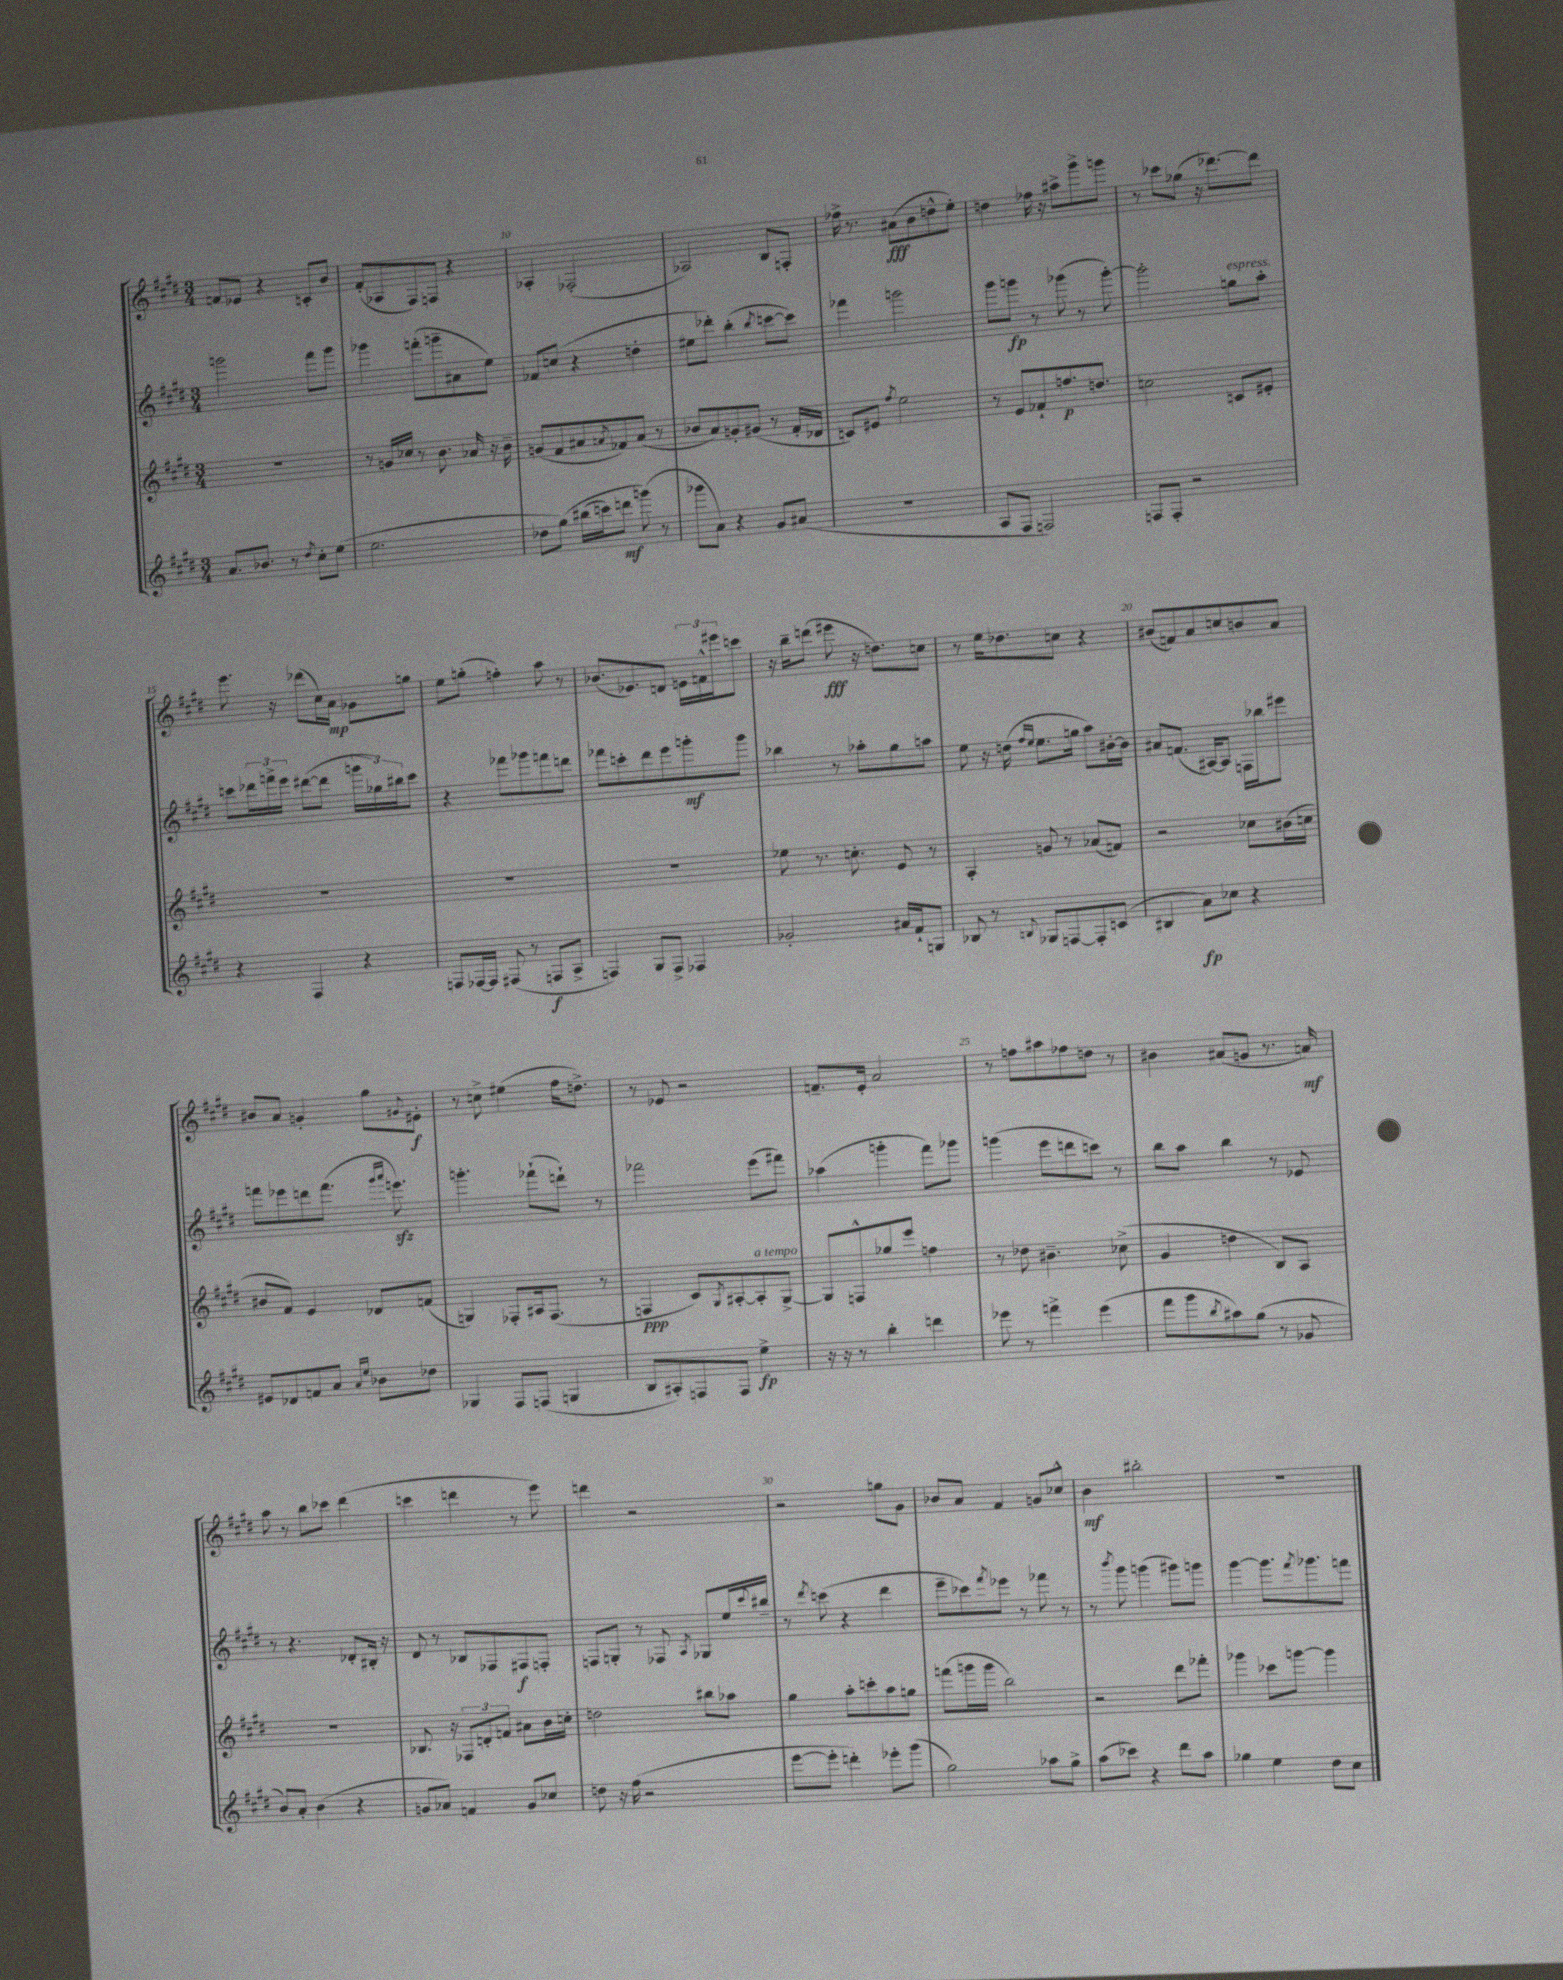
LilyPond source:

<<
\new StaffGroup <<
\new Staff = "s0" {
    \clef treble \key e \major \numericTimeSignature \time 3/4
    f'8 ees'8 r4 c'8-. b'8 |
    fis'8-.( aes8 fis8) f8 r4 |
    aes4-. fes2-.( |
    aes2) b8 f8-. |
    fes''16-> r8. ais'8\fff( b'8 d''8-^ e''8-.) |
    d''4 fes''16 r16 ais''8-> gis'''8-> g'''8 |
    r8 ces'''8 ges''8( r16 des'''8.~) des'''8 |
    e'''8. r16 des'''8( cis''16) a'16\mp ges'8 g''8 |
    e''8 g''8-.( f''4-.) a''8 r8 |
    bes'8.( ees'8.) d'8 \tuplet 3/2 { e'16 f'16-^ eis'''16 } c'''8 |
    r16 b''16-- d'''8( eis'''8\fff r16 d''8.) c''8 |
    r8 e''16 des''8. c''8 r4 |
    bis'8( f'8) a'8 c''8 b'8 a'8 |
    bis'8 a'8 g'4-. gis''8 \appoggiatura { gis'8 } eis'8-.\f |
    r8 c''8-> eis''4( fis''16 d''8.->) |
    r8 ees'8 r2 |
    f'8.-- e'16-. a'2 |
    r8 f''8 ais''8 fes''8 d''8 r8 |
    bis'4 ais'8( g'8 r8. a'16\mf) |
    a''8 r8 b''8 ces'''8 dis'''4( |
    c'''4 d'''4 r8 e'''8) |
    d'''4 r2 |
    r2 g''8 gis'8 |
    bes'8 a'8 fis'4 g'8 ces''8-^ |
    b'4\mf bis''2-. |
    R2. \bar "|." |
}
\new Staff = "s1" {
    \clef treble \key e \major \numericTimeSignature \time 3/4
    g'''2 fis'''8 g'''8 |
    ges'''4 f'''8-.( g'''8-- ais'8 e''8) |
    fes'8 c''8( r4 d''4-. |
    eis''8 des'''8-.) b''4-.( \acciaccatura { b''8 } c'''8~ c'''8) |
    fes'''4 g'''2 |
    gis'''8 g'''8\fp r8 ges'''8( r8 ges'''8~-.) |
    ges'''2-. g''8^\markup { \italic "espress." } a''8-. |
    c'''8 \tuplet 3/2 { des'''16 f'''16-> e'''16 } dis'''8~( dis'''8 \tuplet 3/2 { g'''16 ges''16) bis''16 } c'''8 |
    r4 fes'''8 ges'''8 f'''8 d'''8 |
    fes'''8 c'''8-. dis'''8 e'''8 g'''8-.\mf g'''8 |
    bes''4 r8 aes''8-. gis''8 a''8 |
    e''8 r16 d''16( \grace { fis''16 e''16 } e''8. g''16 a''8) bis'16~-. bis'16 |
    ais'8 f'8.( ais16~) ais8 f16 bes''16 eis'''8 |
    f'''8 ees'''8 d'''8 f'''8.( \grace { gis'''16 a'''16 } e'''8.\sfz) |
    g'''4.-. fes'''8-!( d'''8-!) r8 |
    fes'''2 e'''8( fis'''8) |
    aes''4( g'''4-. fis'''8) ges'''8 |
    g'''4( e'''8 d'''8 c'''8) r8 |
    b''8 a''8 b''4 r8 ees'8 |
    r8 r4. des'8-. bis16-. r16 |
    dis'8 r8 bes8 fes8 fis8\f f8-. |
    f8 g8-. r8 fes8 \acciaccatura { a8 } ges8 e''16 \appoggiatura { cis'''8 } bis''16-- |
    r8 \acciaccatura { dis'''8 } c'''8( r4 dis'''4 |
    e'''8-- ces'''8) \acciaccatura { fis'''8 } ees'''8 r8 fes'''8 r8 |
    r8 \acciaccatura { b'''8 } gis'''8 g'''4( gis'''8) g'''8 |
    gis'''4~ gis'''8. \acciaccatura { fis'''8 } ges'''8. f'''8 \bar "|." |
}
\new Staff = "s2" {
    \clef treble \key e \major \numericTimeSignature \time 3/4
    R2. |
    r8 g'16 ces''16 r8 b'8. aes'16 r16 b'16-- |
    g'8( fis'8 ais'8 \acciaccatura { a'8 } fes'8) a'8( r8 |
    bes'8 a'8) g'8-. gis'8( r8 fis'16-. des'16 |
    c'8) eis'8 \acciaccatura { fis''8 } e''2 |
    r8 e'8 fes'8-! f''8.\p d''8. |
    c''2 c'8 eis'8-. |
    R2. |
    R2. |
    R2. |
    ees''8 r8. c''8.-. e'8 r8 |
    a4-. g'8 r8 aes'8( f'8) |
    r2 ces''8 bis'16( c''16 |
    bis'8 fis'8) e'4 des'8 f'8( |
    g4) fes8-. ais16 fes8.( r8 |
    f4\ppp cis'8) \acciaccatura { gis8 } ais8~-. ais8-.^\markup { \italic "a tempo" } gis8~-> |
    gis8 f8-^ ges''8 e'''8 f''4 |
    r8 des''8 bis'4.-- ces''8->( |
    gis'4 d''4 b8) a8 |
    R2. |
    bes8. r16 \tuplet 3/2 { fes8 d'8-. f'8 } ais'8 b'16 c''16-. |
    d''2 bis''8 aes''8 |
    gis''4 a''8-. c'''8-. a''8 g''8 |
    f'''8( g'''16 g'''16 b''2) |
    r2 dis'''8 fes'''8-. |
    ges'''4 ces'''8 g'''8~ g'''4 \bar "|." |
}
\new Staff = "s3" {
    \clef treble \key e \major \numericTimeSignature \time 3/4
    a'8. bes'8. r8 \acciaccatura { dis''8 } cis''8-. e''8( |
    e''2. |
    des''8 gis''8)\( bis''16( c'''16) d'''8\mf g'''8(\) r8 |
    ges'''8 a'8) r4 gis'8 ais'8( |
    R2. |
    a8 fis8 f2) |
    f8 f8-. r2 |
    r4 fis4 r4 |
    f8 fes16~ fes16 fis8( r8 f8\f a8-> |
    f4) gis8 f8-> fes4 |
    ges'2-. ais'16 fis'16-! g8 |
    bes8 r8 \appoggiatura { b8 } ges8 f8~ f8-. c'8( |
    bis4 a'8\fp) ces''8 r4 |
    eis'8 des'8 f'8 a'8 \grace { a'16 e''16 } bes'8 des''8 |
    ges4 fis8 f8( g4 |
    b8 ais8-.) f8 f8 e''4->\fp |
    r16 r16 r8 b''4-. d'''4 |
    ees'''8 r8 f'''4-> ees'''4( |
    fis'''8 gis'''8 \acciaccatura { b''8 } ais''8) gis''8( r8 ges'8 |
    b'8) a'8-. b'4( r4 |
    g'8 aes'8) f'4 g'8 ces''8 |
    d''8 r16 fis''16( r2 |
    e'''8~ e'''8-. d'''4-.) ees'''8-. gis'''8( |
    gis''2) aes''8 gis''8-> |
    a''8( ces'''8) r4 dis'''8 a''8 |
    ges''4 e''4 dis''8 cis''8 \bar "|." |
}
>>
>>
\layout { \context { \Score currentBarNumber = #8 \override BarNumber.break-visibility = ##(#f #t #t) barNumberVisibility = #(every-nth-bar-number-visible 5) } }
